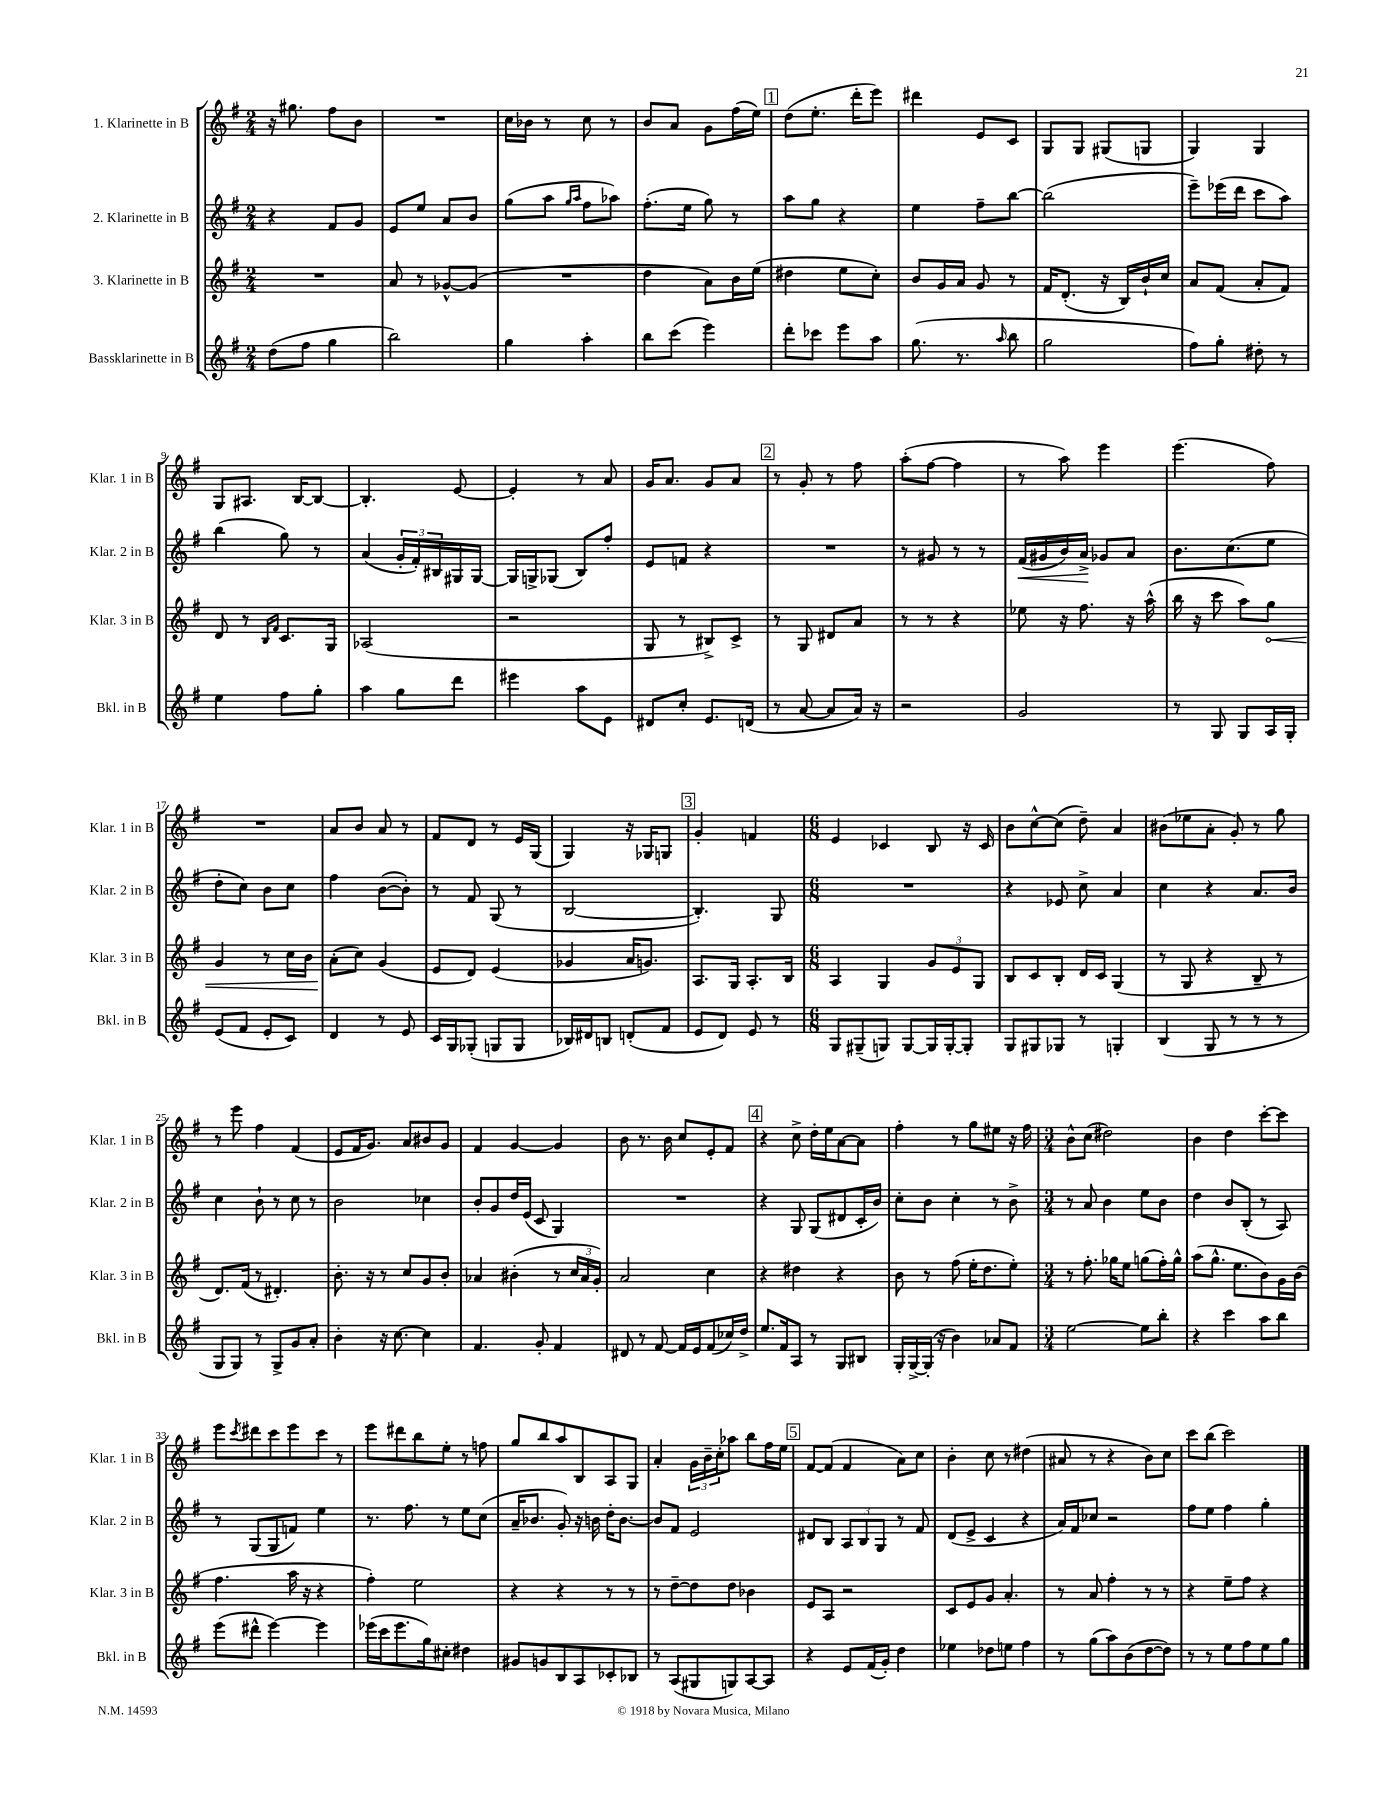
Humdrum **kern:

**kern	**kern	**dynam	**kern	**dynam	**kern
*part4	*part3	*part3	*part2	*part2	*part1
*staff4	*staff3	*staff3	*staff2	*staff2	*staff1
*I"Bassklarinette in B	*I"3. Klarinette in B	*	*I"2. Klarinette in B	*	*I"1. Klarinette in B
*I'Bkl. in B	*I'Klar. 3 in B	*	*I'Klar. 2 in B	*	*I'Klar. 1 in B
*clefG2	*clefG2	*	*clefG2	*	*clefG2
*k[f#]	*k[f#]	*	*k[f#]	*	*k[f#]
*M2/4	*M2/4	*	*M2/4	*	*M2/4
=1	=1	=1	=1	=1	=1
(8dd\L	2r	.	4r	.	16r
.	.	.	.	.	8.gg#X\
8ff#\J	.	.	.	.	.
4gg\	.	.	8f#/L	.	8ff#\L
.	.	.	8g/J	.	8b\J
=2	=2	=2	=2	=2	=2
2bb\)	8a/	.	8e/L	.	2r
.	8r	.	8ee/J	.	.
.	[8g-X^^/L	.	8a/L	.	.
.	(8g-/J]	.	8b/J	.	.
=3	=3	=3	=3	=3	=3
4gg\	2r	.	(8gg\L	.	16cc\LL
.	.	.	.	.	16b-X\JJ
.	.	.	8aa\J	.	8r
.	.	.	16qqgg/LL	.	.
.	.	.	16qqaa/JJ	.	.
4aa'\	.	.	8ff#\L	.	8cc\
.	.	.	8aa-X\J)	.	8r
=4	=4	=4	=4	=4	=4
8bb\L	4dd\	.	(8.ff#'\L	.	8b/L
(8ccc\J	.	.	.	.	8a/J
.	.	.	16ee\Jk	.	.
4eee\)	8a\L)	.	8gg\)	.	8g\L
.	16b\L	.	8r	.	(16ff#\L
.	(16ee\JJ	.	.	.	16ee\JJ)
!!LO:REH:place=s1:t=1
=5	=5	=5	=5	=5	=5
8ddd'\L	4dd#X\	.	8aa\L	.	(8dd\L
8ccc-X\J	.	.	8gg\J	.	8.ee'\J
8eee\L	8ee\L	.	4r	.	.
.	.	.	.	.	16ddd'\KL
8aa\J	8cc'\J)	.	.	.	8eee\J)
=6	=6	=6	=6	=6	=6
(8.gg\	8b/L	.	4ee\	.	4ddd#X\
.	16g/L	.	.	.	.
8.r	16a/JJ	.	.	.	.
.	8g/	.	8ff#~\L	.	8e/L
16qqaa/	.	.	.	.	.
8bb\	8r	.	[8bb\J	.	8c/J
=7	=7	=7	=7	=7	=7
2gg\	16f#/KL	.	(2bb\]	.	8G/L
.	(8.d'/J	.	.	.	.
.	.	.	.	.	8G/J
.	16r	.	.	.	(8G#X/L
.	16B/LL)	.	.	.	.
.	16b`/	.	.	.	8Gn/J
.	16cc/JJ	.	.	.	.
=8	=8	=8	=8	=8	=8
8ff#\L)	8a/L	.	8eee~\L)	.	4G/)
8gg'\J	(8f#/J	.	(16eee-X\L	.	.
.	.	.	16ddd\JJ	.	.
8dd#X'\	8a'/L	.	8ccc\L	.	4G/
8r	8f#/J)	.	8aa\J)	.	.
!!LO:LB:g=z
=9	=9	=9	=9	=9	=9
4ee\	8d/	.	(4bb\	.	8G/L
.	8r	.	.	.	8.A#X/J
.	16qqB/LL	.	.	.	.
.	16qqf#/JJ	.	.	.	.
8ff#\L	8.c/L	.	8gg\)	.	.
.	.	.	.	.	[16B/KL
8gg'\J	.	.	8r	.	8B/J_
.	16G/Jk	.	.	.	.
=10	=10	=10	=10	=10	=10
4aa\	(2A-X/	.	(4a/	.	4.B'/]
8gg\L	.	.	24g'/LL	.	.
.	.	.	24f#'/)	.	.
.	.	.	24B#X/	.	.
8ddd\J	.	.	16G#X/	.	[8e/
.	.	.	[16G#/JJ	.	.
=11	=11	=11	=11	=11	=11
4eee#X\	2r	.	16G#/LL]	.	4e'/]
.	.	.	16Gn^/J	.	.
.	.	.	(8G-X/J	.	.
8aa\L	.	.	8B/L)	.	8r
8e\J	.	.	8ff#'/J	.	8a/
=12	=12	=12	=12	=12	=12
8d#X/L	8G/	.	8e/L	.	16g/KL
.	.	.	.	.	8.a/J
8cc'/J	8r	.	8fn/J	.	.
8.e/L	8B#X^/L)	.	4r	.	8g/L
.	8c^/J	.	.	.	8a/J
(16dn/Jk	.	.	.	.	.
!!LO:REH:place=s1:t=2
=13	=13	=13	=13	=13	=13
8r	8r	.	2r	.	8r
[8a/	8G/	.	.	.	8g'/
8a/L]	8d#X/L	.	.	.	8r
16a/Jk)	8a/J	.	.	.	8ff#\
16r	.	.	.	.	.
=14	=14	=14	=14	=14	=14
2r	8r	.	8r	.	(8aa'\L
.	8r	.	8g#X/	.	[8ff#\J
.	4r	.	8r	.	4ff#\]
.	.	.	8r	.	.
=15	=15	=15	=15	=15	=15
!	!	!	!	!LO:HP:b	!
2g/	8ee-X\	.	(16f#/LL	<	8r
.	.	.	16g#X/	.	.
.	16r	.	16b/)	.	8aa\)
.	8.ff#\	.	16a^/JJ	.	.
.	.	.	8g-X/L	[	4eee\
.	16r	.	8a/J	.	.
.	(16aa^^\	.	.	.	.
=16	=16	=16	=16	=16	=16
8r	16bb\	.	8.b\L	.	(4.eee\
.	16r	.	.	.	.
8G/	8ccc\	.	.	.	.
.	.	.	(8.cc\	.	.
8G/L	8aa\L)	.	.	.	.
!	!	!LO:HP:b	!	!	!
16A/L	8gg\J	<	8ee\J	.	8ff#\)
16G'/JJ	.	.	.	.	.
!!LO:LB:g=z
=17	=17	=17	=17	=17	=17
(8e/L	4g/	.	8dd'\L	.	2r
8f#/J	.	.	8cc\J)	.	.
8e'/L	8r	.	8b\L	.	.
8c/J)	16cc\LL	.	8cc\J	.	.
.	16b\JJ	.	.	.	.
=18	=18	=18	=18	=18	=18
4d/	(8a'\L	.	4ff#\	.	8a/L
.	8cc\J)	[	.	.	8b/J
8r	(4g/	.	([8b\L	.	8a/
8e/	.	.	8b'\J])	.	8r
=19	=19	=19	=19	=19	=19
16c/LL	8e/L	.	8r	.	8f#/L
16G/J	.	.	.	.	.
(8G-X'/J	8d/J)	.	8f#/	.	8d/J
8Gn/L	(4e/	.	(8G/	.	8r
8G/J	.	.	8r	.	16e/LL
.	.	.	.	.	(16G/JJ
=20	=20	=20	=20	=20	=20
16B-X/LL)	4g-X/	.	[2B/	.	4G/)
16d#X/J	.	.	.	.	.
8Bn/J	.	.	.	.	.
(8dn'/L	16a/KL	.	.	.	16r
.	8.gn/J)	.	.	.	16G-X/KL
8f#/J	.	.	.	.	8Gn/J
!!LO:REH:place=s1:t=3
=21	=21	=21	=21	=21	=21
8e/L	8.A/L	.	4.B'/])	.	4g'/
8d/J)	.	.	.	.	.
.	16G/Jk	.	.	.	.
8e/	8.A'/L	.	.	.	4fn/
8r	.	.	8G/	.	.
.	16B/Jk	.	.	.	.
=22	=22	=22	=22	=22	=22
*M6/8	*M6/8	*	*M6/8	*	*M6/8
8G/L	4A/	.	2.r	.	4e/
(8G#X~/	.	.	.	.	.
8Gn/J)	4G/	.	.	.	4c-X/
[8G/L	.	.	.	.	.
16G/L]	12g/L	.	.	.	8B/
[16G'/J	.	.	.	.	.
.	12e/	.	.	.	.
8G'/J]	.	.	.	.	16r
.	12G/J	.	.	.	.
.	.	.	.	.	16c-/
=23	=23	=23	=23	=23	=23
8G/L	8B/L	.	4r	.	8b\L
8G#X/	8c/	.	.	.	[8cc^^\
8G-X/J	8B'/J	.	8e-X/	.	(8cc\J]
8r	16d/LL	.	8cc^\	.	8dd~\)
.	16c/JJ	.	.	.	.
4Gn'/	(4G/	.	4a/	.	4a/
=24	=24	=24	=24	=24	=24
(4B/	8r	.	4cc\	.	(8b#X\L
.	8G/	.	.	.	8ee-X\
8G/	4r	.	4r	.	8a'\J
8r	.	.	.	.	8g'/)
8r	8B~/	.	8.a/L	.	8r
8r	8r	.	.	.	8gg\
.	.	.	16b/Jk	.	.
!!LO:LB:g=z
=25	=25	=25	=25	=25	=25
8G/L	8.d/L)	.	4cc\	.	8r
8G/J)	.	.	.	.	8eee\
.	(16f#/Jk	.	.	.	.
8r	8r	.	8b`\	.	4ff#\
8G^/L	4.d#X'/)	.	8r	.	.
8g/	.	.	8cc\	.	(4f#/
8a'/J	.	.	8r	.	.
=26	=26	=26	=26	=26	=26
4b'\	8.b'\	.	2b\	.	8e/L
.	.	.	.	.	16f#/K
.	16r	.	.	.	8.g/J)
16r	8r	.	.	.	.
[8.cc\	.	.	.	.	.
.	8cc/L	.	.	.	8a/L
4cc\]	8g/	.	4cc-X\	.	8b#X/
.	8b'/J	.	.	.	8g/J
=27	=27	=27	=27	=27	=27
4.f#/	4a-X/	.	8b'/L	.	4f#/
.	.	.	8g/	.	.
.	(4b#X'\	.	16dd/L	.	[4g/
.	.	.	(16e/JJ	.	.
8g'/	.	.	8c/	.	.
4f#/	8r	.	4G/)	.	4g/]
.	24cc/LL	.	.	.	.
.	24a-/	.	.	.	.
.	24g'/JJ)	.	.	.	.
=28	=28	=28	=28	=28	=28
8d#X/	2a/	.	2.r	.	8b\
8r	.	.	.	.	8.r
[8f#/	.	.	.	.	.
.	.	.	.	.	16b\
16f#/LL]	.	.	.	.	8cc/L
16e/J	.	.	.	.	.
(8f#/	4cc\	.	.	.	8e'/
16cc-X/L)	.	.	.	.	8f#/J
16dd^/JJ	.	.	.	.	.
!!LO:REH:place=s1:t=4
=29	=29	=29	=29	=29	=29
8.ee/L	4r	.	4r	.	4r
16f#/k	.	.	.	.	.
8A/J	4dd#X\	.	8G/	.	8cc^\
8r	.	.	(8G/L	.	16dd'\LL
.	.	.	.	.	16ee\J
8G/L	4r	.	8d#X/	.	[8a\
8B#X/J	.	.	16c'/L	.	8a\J]
.	.	.	16b/JJ)	.	.
=30	=30	=30	=30	=30	=30
16G'/LL	8b\	.	8cc'\L	.	4ff#'\
[16G^/	.	.	.	.	.
(16G'/JJ]	8r	.	8b\J	.	.
16r	.	.	.	.	.
4b\)	(8ff#\	.	4cc'\	.	8r
.	16ee'\KL	.	.	.	8gg\L
.	8.dd\	.	.	.	.
8a-X/L	.	.	8r	.	8ee#X\J
8f#/J	8ee'\J)	.	8b^\	.	16r
.	.	.	.	.	16ff#\
=31	=31	=31	=31	=31	=31
*M3/4	*M3/4	*	*M3/4	*	*M3/4
[2ee\	8r	.	8r	.	8b^^\L
.	8.ff#'\	.	8a/	.	(8cc\J
.	.	.	4b\	.	2dd#X\)
.	16gg-X\KL	.	.	.	.
.	8ee\J	.	.	.	.
8ee\L]	(8ggn\L	.	8ee\L	.	.
8bb'\J	16ff#'\L)	.	8b\J	.	.
.	16gg^^\JJ	.	.	.	.
=32	=32	=32	=32	=32	=32
4r	(8aa\L	.	4dd\	.	4b\
.	8.gg^^\J	.	.	.	.
4ccc\	.	.	8b/L	.	4dd\
.	8.ee\L	.	.	.	.
.	.	.	(8B'/J	.	.
8aa\L	8b\)	.	8r	.	[8ccc'\L
8bb\J	16g\L	.	8A/)	.	8ccc\J]
.	(16b\JJ	.	.	.	.
!!LO:LB:g=z
=33	=33	=33	=33	=33	=33
(8eee\L	4.ff#\	.	8r	.	8eee\L
.	.	.	.	.	8qccc/
8ddd#X^^\J	.	.	(8G/L	.	8ddd#X\
[4eee\)	.	.	8G/	.	8ccc\
.	16aa\	.	8fn/J)	.	8eee\
.	16r	.	.	.	.
4eee\]	4r	.	4ee\	.	8ccc\J
.	.	.	.	.	8r
=34	=34	=34	=34	=34	=34
(16eee-X\LL	4ff#'\)	.	8.r	.	8eee\L
16ccc\J	.	.	.	.	.
8.eee-\	.	.	.	.	8ddd#X\
.	.	.	8.ff#\	.	.
.	2ee\	.	.	.	8bb\
16gg\k)	.	.	.	.	.
8cc#X'\J	.	.	8r	.	8ee'\J
4dd#X\	.	.	8ee\L	.	8r
.	.	.	(8cc\J	.	8ffn\
=35	=35	=35	=35	=35	=35
8g#X/L	4r	.	16a~/KL	.	8gg/L
.	.	.	8.b-X/J	.	.
8gn/	.	.	.	.	8bb/
8B/	4r	.	8g'/)	.	8aa/
8A/	.	.	16r	.	8B/
.	.	.	16bn\	.	.
8c-X'/	8r	.	16dd'\KL	.	8A/
.	.	.	[8.b\J	.	.
8B-X/J	8r	.	.	.	8G/J
=36	=36	=36	=36	=36	=36
8r	8r	.	8b/L]	.	4a'/
(8A/L	[8dd~\L	.	8f#/J	.	.
8G#X/	8dd\]	.	2e/	.	24g\LL
.	.	.	.	.	24b~\
.	.	.	.	.	24cc'\J
8Gn/)	8dd\J	.	.	.	8aa-X\J
[8A/	4b-X\	.	.	.	8bb\L
8A/J]	.	.	.	.	16ff#\L
.	.	.	.	.	16ee\JJ
!!LO:REH:place=s1:t=5
=37	=37	=37	=37	=37	=37
4r	8e/L	.	8d#X/L	.	[8f#/L
.	8A/J	.	8B/J	.	(8f#/J]
8e/L	2r	.	12A/L	.	4f#/
.	.	.	12B/	.	.
(16f#/L	.	.	.	.	.
.	.	.	12G/J	.	.
16g'/JJ)	.	.	.	.	.
4dd\	.	.	8r	.	8a\L)
.	.	.	8f#/	.	8cc\J
=38	=38	=38	=38	=38	=38
4ee-X\	8c/L	.	(8d/L	.	4b'\
.	8e/	.	8e^/J	.	.
8dd-X\L	8g/J	.	4c/	.	8cc\
8een\J	4.a'/	.	.	.	8r
4ff#\	.	.	4r	.	(4dd#X\
=39	=39	=39	=39	=39	=39
8r	8r	.	16a/LL)	.	8a#X/
.	.	.	16f#/J	.	.
(8gg\L	8a/	.	8cc-X/J	.	8r
8aa\)	4ff#'\	.	2r	.	4r
(8b\	.	.	.	.	.
[8dd\	8r	.	.	.	8b\L)
8dd\J])	8r	.	.	.	8cc\J
=40	=40	=40	=40	=40	=40
8r	4r	.	8ff#\L	.	8ccc\L
8r	.	.	8ee\J	.	(8bb\J
8ee\L	8ee~\L	.	4ff#\	.	2ccc\)
8ff#\	8ff#\J	.	.	.	.
8ee\	4r	.	4gg'\	.	.
8gg\J	.	.	.	.	.
==	==	==	==	==	==
*-	*-	*-	*-	*-	*-
